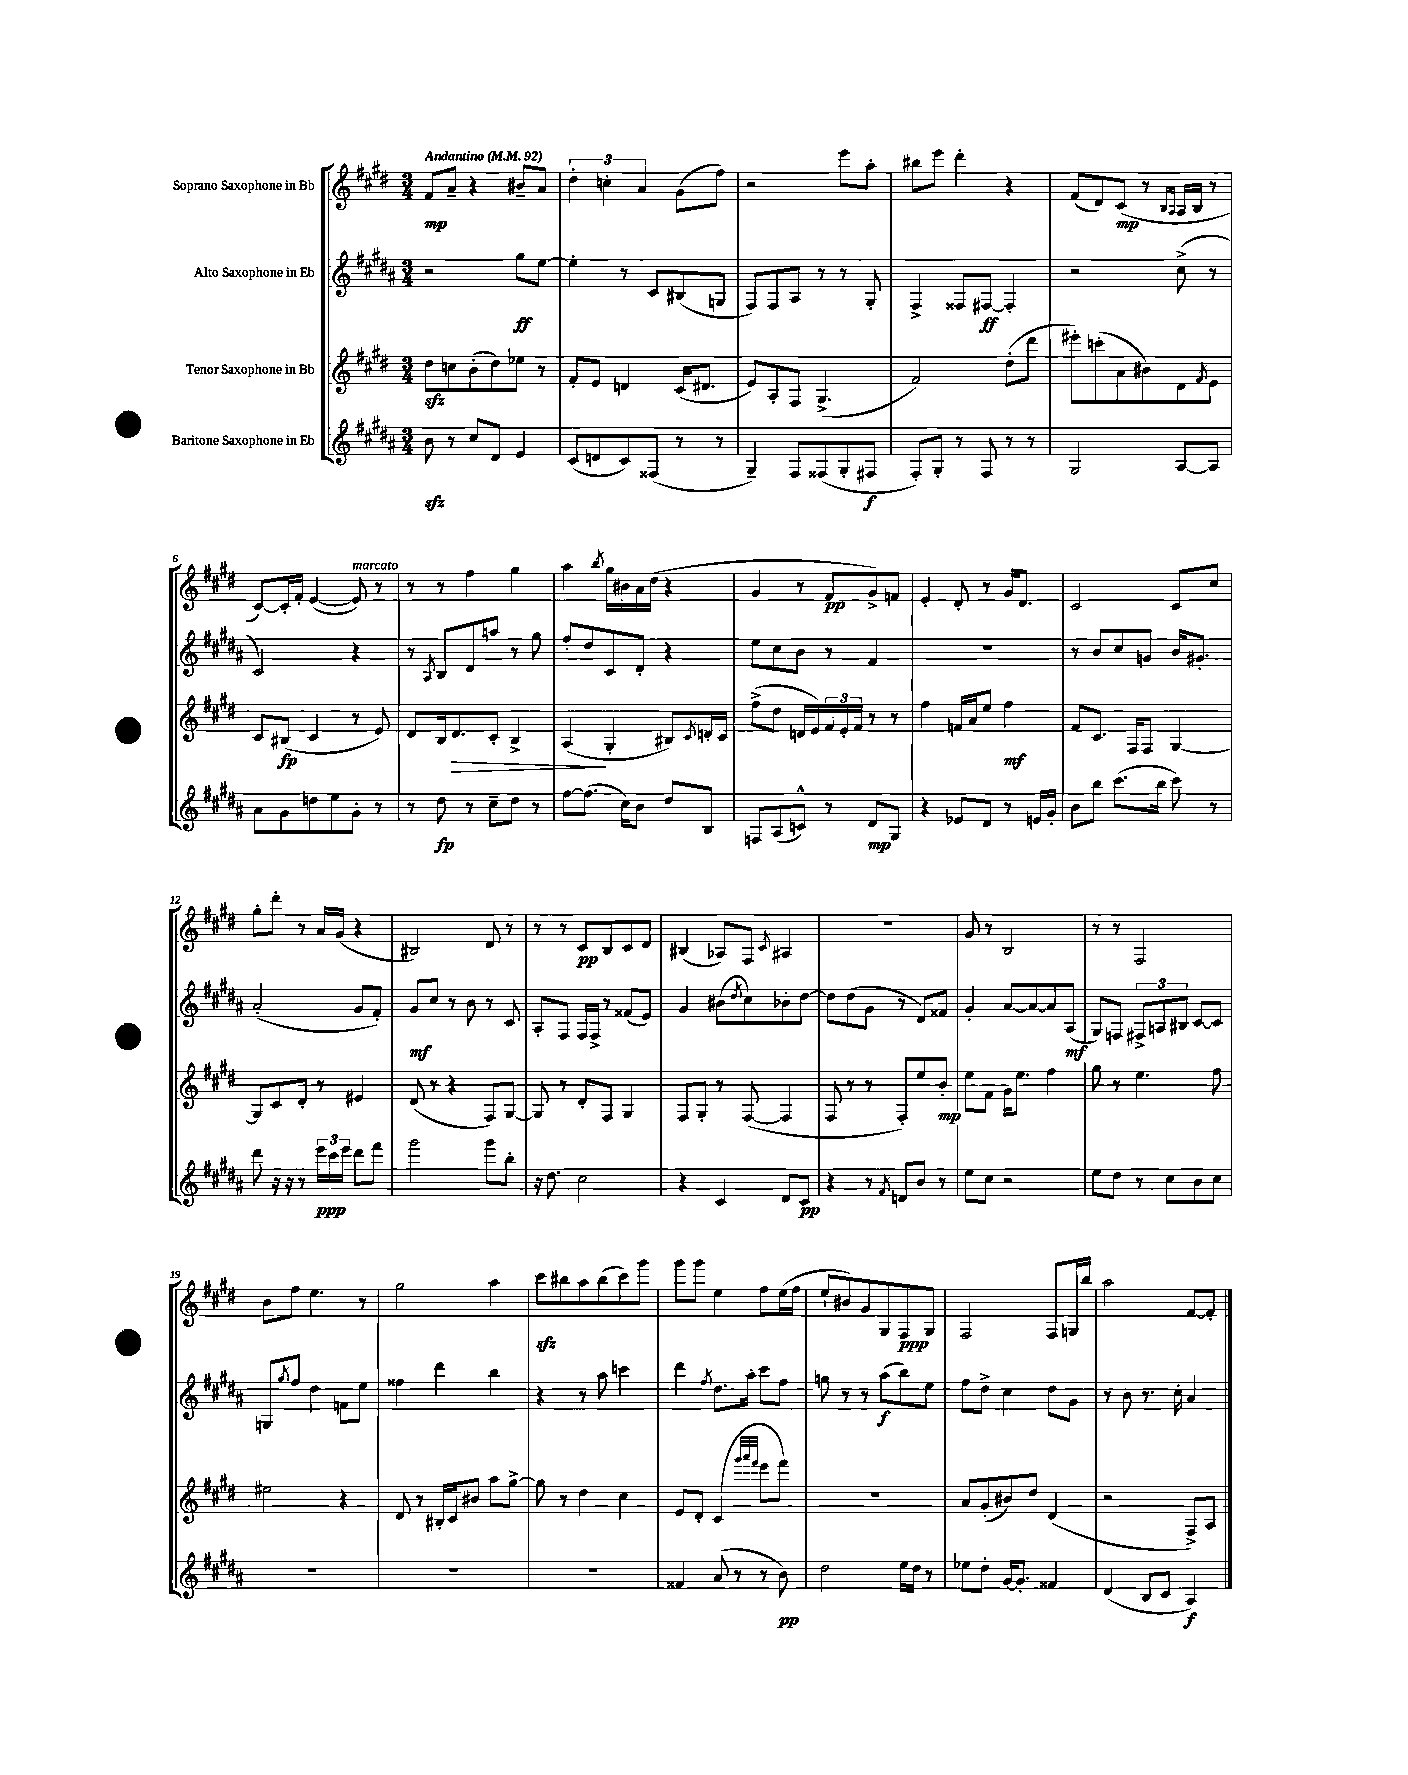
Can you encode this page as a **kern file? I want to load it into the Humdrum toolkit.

**kern	**kern	**kern	**kern
*staff4	*staff3	*staff2	*staff1
*clefG2	*clefG2	*clefG2	*clefG2
*k[f#c#g#d#a#]	*k[f#c#g#d#]	*k[f#c#g#d#a#]	*k[f#c#g#d#]
*M3/4	*M3/4	*M3/4	*M3/4
*MM92	*MM92	*MM92	*MM92
8b	8dd#	2r	8f#
8r	8cc	.	8a~
8cc#	(8b'	.	4r
8d#	8dd#)	.	.
4e	8ee-	8gg#	8b#~
.	8r	[8ee	8a
=	=	=	=
(8c#	8f#'	4ee']	6dd#'
8d	8e	.	.
.	.	.	6cc'
8c#)	4d	8r	.
.	.	.	6a
(8F##	.	8c#	.
8r	(16c#	(8B#	(8g#
.	8.d#	.	.
8r	.	8G	8ff#)
=	=	=	=
4G#~)	8e)	8F#)	2r
.	8A'	8F#	.
8F#	8F#	8A#	.
(8F##	(4.G#^	8r	.
8G#'	.	8r	8eee
8F#	.	8G#'	8aa'
=	=	=	=
8F#')	2f#)	4F#^	8bb#
8G#'	.	.	8eee
8r	.	8F##	4ddd#'
8F#	.	[8F#	.
8r	(8dd#'	4F#']	4r
8r	8ddd#	.	.
=	=	=	=
2G#	8eee#')	2r	(8f#
.	(8ccc'	.	8d#)
.	8a	.	(8c#
.	8b#)	.	8r
.	.	.	16qqB
.	.	.	16qqA
[8A#	8d#	(8cc#^	16A
.	.	.	16B
.	8qf#	.	.
8A#]	8e	8r	8r
=	=	=	=
8a#	8c#	2c#)	[8c#)
8g#	(8B#	.	16c#']
.	.	.	16f#'
8dd	4c#	.	([4e
8ee	.	.	.
8g#'	8r	4r	8e])
8r	8e)	.	8r
=	=	=	=
8r	8d#	8r	8r
.	.	8qA#	.
8dd#	16B	8B	8r
.	8.d#	.	.
8r	.	8d#	4ff#
8cc#~	8c#'	8aa	.
8dd#	4B^	8r	4gg#
8r	.	8gg#	.
=	=	=	=
[8ff#	(4A	8ff#'	4aa
(8.ff#]	.	8dd#	.
.	.	.	8qbb
.	4G#'	8c#	16gg#
16cc#)	.	.	16b#
8b	.	8d#'	16a
.	.	.	(16dd#
8dd#	8B#)	4r	4r
.	8qc#	.	.
8B	16d'	.	.
.	16c#	.	.
=	=	=	=
8F	(8ff#^	8ee	4g#
(8A#	8dd#	8cc#	.
8c^^)	16d	8b	8r
.	16e)	.	.
8r	24f#	8r	8f#
.	24e'	.	.
.	24f#	.	.
8d#	8r	4f#	8g#^)
8G#	8r	.	8f
=	=	=	=
4r	4ff#	2.r	4e'
8e-	16f	.	8d#'
.	16a	.	.
8d#	8ee	.	8r
8r	4ff#	.	16g#
.	.	.	8.d#
16e	.	.	.
16g#'	.	.	.
=	=	=	=
8b	8f#	8r	2c#
8bb	8.c#	8b	.
(8.ccc#	.	8cc#	.
.	16F#	.	.
.	8F#	8g	.
16bb	.	.	.
8ccc#)	[4G#	16b	8c#
.	.	8.g#'	.
8r	.	.	8cc#
=	=	=	=
8ddd#	8G#]	(2a#'	8gg#'
16r	8c#	.	8ddd#'
16r	.	.	.
8r	8d#'	.	8r
24eee	8r	.	16a
24ccc#	.	.	.
.	.	.	(16g#
24eee	.	.	.
8ddd#	4e#	8g#	4r
8fff#	.	8f#')	.
=	=	=	=
2ggg#	(8d#	8g#	2B#)
.	8r	8cc#	.
.	4r	8r	.
.	.	8b	.
8ggg#	8F#)	8r	8d#
8bb'	[8G#	8c#	8r
=	=	=	=
16r	8G#]	8A#'	8r
8.dd#	.	.	.
.	8r	8F#	8r
2cc#	8d#'	16F#	8c#
.	.	16F#^	.
.	8F#	8r	8B
.	4G#	(8f##	8c#
.	.	8e)	8d#
=	=	=	=
4r	8F#	4g#	(4B#
.	8G#'	.	.
4c#	8r	(8b#	8A-)
.	.	8qdd#	.
.	([8F#	8cc#)	8F#
.	.	.	8qc#
8d#	4F#]	8b-'	4A#
8c#	.	[8dd#	.
=	=	=	=
4r	8F#	8dd#]	2.r
.	8r	(8dd#	.
8r	8r	8g#	.
8qf#	.	.	.
8d	8F#')	8r	.
8b	8ee	8d#)	.
8r	8b'	8f##	.
=	=	=	=
8ee	8ee	4g#'	8g#
8cc#	8f#	.	8r
2r	16g#	[8a#	2B
.	8.ee	.	.
.	.	8a#_	.
.	4ff#	8a#]	.
.	.	(8A#	.
=	=	=	=
8ee	8gg#	8G#)	8r
8dd#	8r	8F	8r
8r	4.ee	12F#^	2F#
.	.	12A	.
8cc#	.	.	.
.	.	12B#	.
8b	.	[8c#	.
8cc#	8ff#	8c#]	.
=	=	=	=
2.r	2ee#	8G	8b
.	.	8qgg#	.
.	.	8ff#	8ff#
.	.	4dd#	4.ee
.	4r	8f	.
.	.	8ee	8r
=	=	=	=
2.r	8d#	4ff##	2gg#
.	8r	.	.
.	16B#'	4ddd#	.
.	16c#	.	.
.	8b#	.	.
.	8aa	4bb	4aa
.	[8gg#^	.	.
=	=	=	=
2.r	8gg#]	4r	8ccc#
.	8r	.	8bb#
.	4dd#	8r	8aa
.	.	8aa#	(8bb#
.	4cc#	4ccc	8ccc#)
.	.	.	8ggg#
=	=	=	=
4f##	8e	4ddd#	8ggg#
.	8d#'	.	8ggg#
.	.	8qff#	.
(8a#	(4c#	8.dd#	4ee
8r	.	.	.
.	.	16aa#'	.
.	32qqggg#	.	.
.	32qqaaa	.	.
.	32qqfff#	.	.
8r	8eee	8ccc#	8ff#
8b)	8fff#)	8ff#	(16ee
.	.	.	16ff#
=	=	=	=
2dd#	2.r	8gg	8ee`
.	.	8r	8b#)
.	.	8r	8g#
.	.	(8aa#	8G#
16ee	.	8bb)	8F#
16dd#	.	.	.
8r	.	8ee	8G#
=	=	=	=
8ee-	8a	8ff#	2F#
8dd#'	(8g#'	8dd#^	.
[16g#	8b#)	4cc#	.
8.g#']	.	.	.
.	8dd#	.	.
4f##	(4d#	8dd#	8F#
.	.	8g#	16G
.	.	.	16bb
=	=	=	=
(4d#	2r	8r	2aa
.	.	8b	.
8B	.	8.r	.
8c#	.	.	.
.	.	16cc#'	.
4A#)	8F#^)	4a#	[8f#
.	8A	.	8f#']
==	==	==	==
*-	*-	*-	*-
